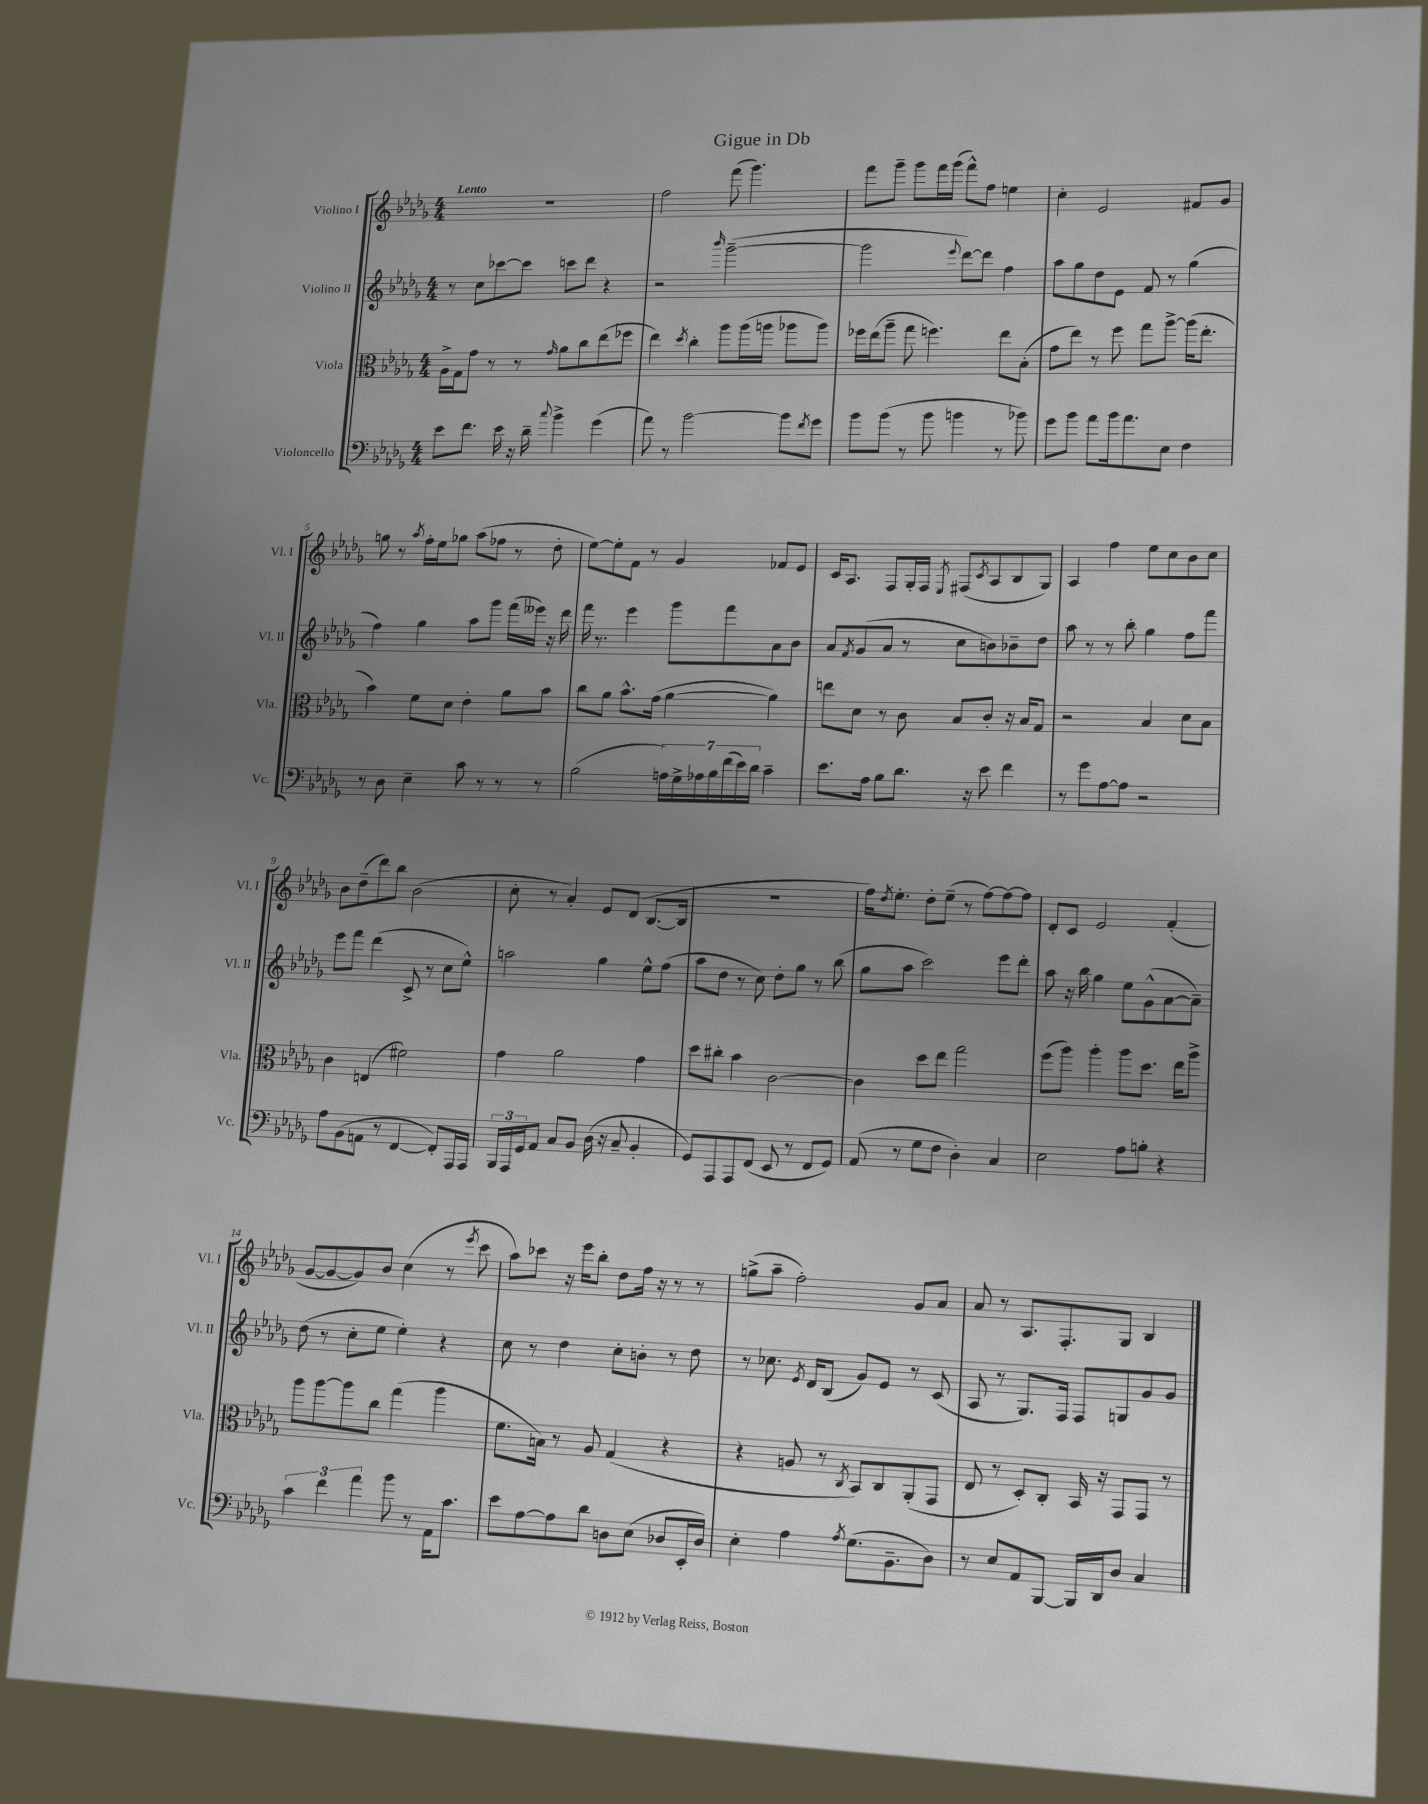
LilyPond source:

\header { title = "Gigue in Db" }
<<
\new StaffGroup <<
\new Staff = "s0" \with { instrumentName = "Violino I" shortInstrumentName = "Vl. I" } {
    \clef treble \key des \major \numericTimeSignature \time 4/4 \tempo "Lento"
    R1 |
    f''2 f'''8( ges'''4.) |
    f'''8 ges'''8-- ges'''8 f'''16 ges'''16( f'''8-^) f''8 e''4 |
    c''4-. ees'2 fis'8 ges'8 |
    g''8 r8 \acciaccatura { aes''8 } f''16-. ees''16 ges''8 aes''8( fes''8 r8 des''8-. |
    ees''8~) ees''8-. f'8 r8 ges'4 fes'8 ees'8 |
    c'16 aes8. f8 ges16-. f16 \acciaccatura { ees8 } fis8( \acciaccatura { c'8 } aes8 bes8 ges8) |
    aes4 f''4 ees''8 c''8 bes'8 c''8 |
    bes'8 des''8--( des'''8) bes''8 bes'2( |
    c''8-. r8 aes'4-.) ees'8 des'8( bes8.~ bes16 |
    R1 |
    f''16) \acciaccatura { des''8 } ees''8.-. des''8-. ees''8--( r8 f''8~) f''8~ f''8 |
    des'8-. c'8 ees'2 f'4-.( |
    ges'8~ ges'8~ ges'8) bes'8 c''4( r8 \acciaccatura { ees'''8 } c'''8 |
    aes''8) ces'''8 r16 ees'''16 bes''8-. des''8 f''16 r16 r8 r8 |
    g''8->( aes''8-- f''2-.) ges'8 aes'8 |
    aes'8 r8 aes8. f8.-. ges8 bes4 \bar "|." |
}
\new Staff = "s1" \with { instrumentName = "Violino II" shortInstrumentName = "Vl. II" } {
    \clef treble \key des \major \numericTimeSignature \time 4/4
    r8 c''8 ces'''8~ ces'''8 c'''8 des'''8 r4 |
    r2 \grace { bes'''16 } ges'''2~--( |
    ges'''2 \appoggiatura { ees'''8 } des'''8~) des'''8 f''4 |
    aes''8 ges''8 des''8 ees'8 f'8 r8 ges''4( |
    f''4) ges''4 aes''8 ges'''8 f'''16( eeses'''16) r16 des'''16 |
    f'''16 r8. ees'''4 ges'''8 f'''8 aes'8 bes'8 |
    aes'8 \acciaccatura { f'8 } ges'8( aes'8 r8 c''8 b'8) bes'8-- des''8 |
    aes''8 r8 r8 bes''8-. ges''4 f''8 f'''8 |
    ees'''8 f'''8 des'''4( c'8-> r8 c''8 ees''8-^) |
    a''2 ges''4 ees''8-^ f''8( |
    aes''8 des''8 r8 c''8) des''8-. ges''8 r8 bes''8( |
    ges''8 aes''8 c'''2) ees'''8 des'''8-. |
    aes''8 r16 bes''16 ges''4 ees''8 ges'8-^( aes'8~ aes'8--) |
    des''8( r8 c''8-. ees''8 ees''4-.) r4 |
    c''8 r8 des''4 c''8-. b'8-. r8 des''8 |
    r8 ces''8. \acciaccatura { ees'8 } des'16 bes8( ges'8) ees'8 r8 c'8( |
    aes8 r8 ges8.) f16 f8 g8 ges'8 ges'8 \bar "|." |
}
\new Staff = "s2" \with { instrumentName = "Viola" shortInstrumentName = "Vla." } {
    \clef alto \key des \major \numericTimeSignature \time 4/4
    aes16-> ges16 ges'8 r8 r8 \grace { ges'16 } aes'8 c''8 ees''8( fes''8 |
    ees''4) \acciaccatura { des''8 } c''4-. aes''8 aes''16( a''16 aes''8 aes''8) |
    fes''16 ees''16( aes''8-- ges''8 f''4.) ees''8 bes8-.( |
    ges'8 ees''8) r8 f''8 ges''8 aes''8~-> aes''16( ees''8.-. |
    bes'4) f'8 des'8 ees'4-. aes'8 bes'8 |
    c''8 aes'8 bes'8.-^ ges'16( aes'4~ aes'4) |
    e''8 des'8 r8 c'8 bes8 c'8-. r16 bes16 ges8 |
    r2 bes4 des'8 bes8 |
    c'4 e4( fis'2) |
    ges'4 aes'2 ges'4 |
    des''8 cis''8-. bes'4 c'2~ |
    c'4 des''8 ees''8 ges''2 |
    f''8( aes''8) aes''4-. aes''8 des''8. ees''16 aes''8-> |
    aes''8 aes''8~ aes''8 c''8 ges''4( aes''4 |
    f'8. b16) r8 aes8 ges4( r4 |
    r4 a8 r8 \acciaccatura { c8 } bes,8) c8 aes,8-.( ges,8 |
    ees8 r8 des8-.) c8-. bes,16 r16 ges,8 ges,8 r8 \bar "|." |
}
\new Staff = "s3" \with { instrumentName = "Violoncello" shortInstrumentName = "Vc." } {
    \clef bass \key des \major \numericTimeSignature \time 4/4
    ees'8 f'8. ees'16 r16 des'16-- \appoggiatura { c''8 } bes'4-> ges'4( |
    aes'8) r8 bes'2~ bes'8 \acciaccatura { f'8 } ges'8 |
    bes'8 bes'8( r8 bes'8 b'4 r8 bes'8) |
    ges'8 bes'8 aes'8 bes'16 aes'8. ees8 f4 |
    r8 des8 ees4-- c'8 r8 r8 r8 |
    bes2( \tuplet 7/4 { a16) ges16-> aes16 bes16 f'16( ees'16) des'16 } c'4-- |
    ees'8. aes16 bes8 des'8. r16 ees'8 f'4 |
    r8 ges'8 aes8~ aes8 r2 |
    aes8 bes,8( a,8 r8 f,4~ f,8-.) aes,,16 aes,,16 |
    \tuplet 3/2 { bes,,16 aes,,16 ges,16 } aes,8 c8 bes,8 des16( r16 c8-- bes,4-. |
    ges,8) aes,,8 aes,,8 f,8( ees,8 r8 f,8 ges,8) |
    aes,8( r8 ges8 f8 des4-.) c4 |
    ees2 aes8 b8-. r4 |
    \tuplet 3/2 { c'4 f'4 aes'4 } bes'8 r8 aes,16 c'8. |
    ees'8 aes8~ aes8 des'8 d8 ees8( des8 ees,16-. des16) |
    ees4-. aes4 \acciaccatura { aes8 } ges8.( bes,8.-- des8) |
    r8 ees8 aes,8 bes,,8~ bes,,16 des,16 des8 c4 \bar "|." |
}
>>
>>
